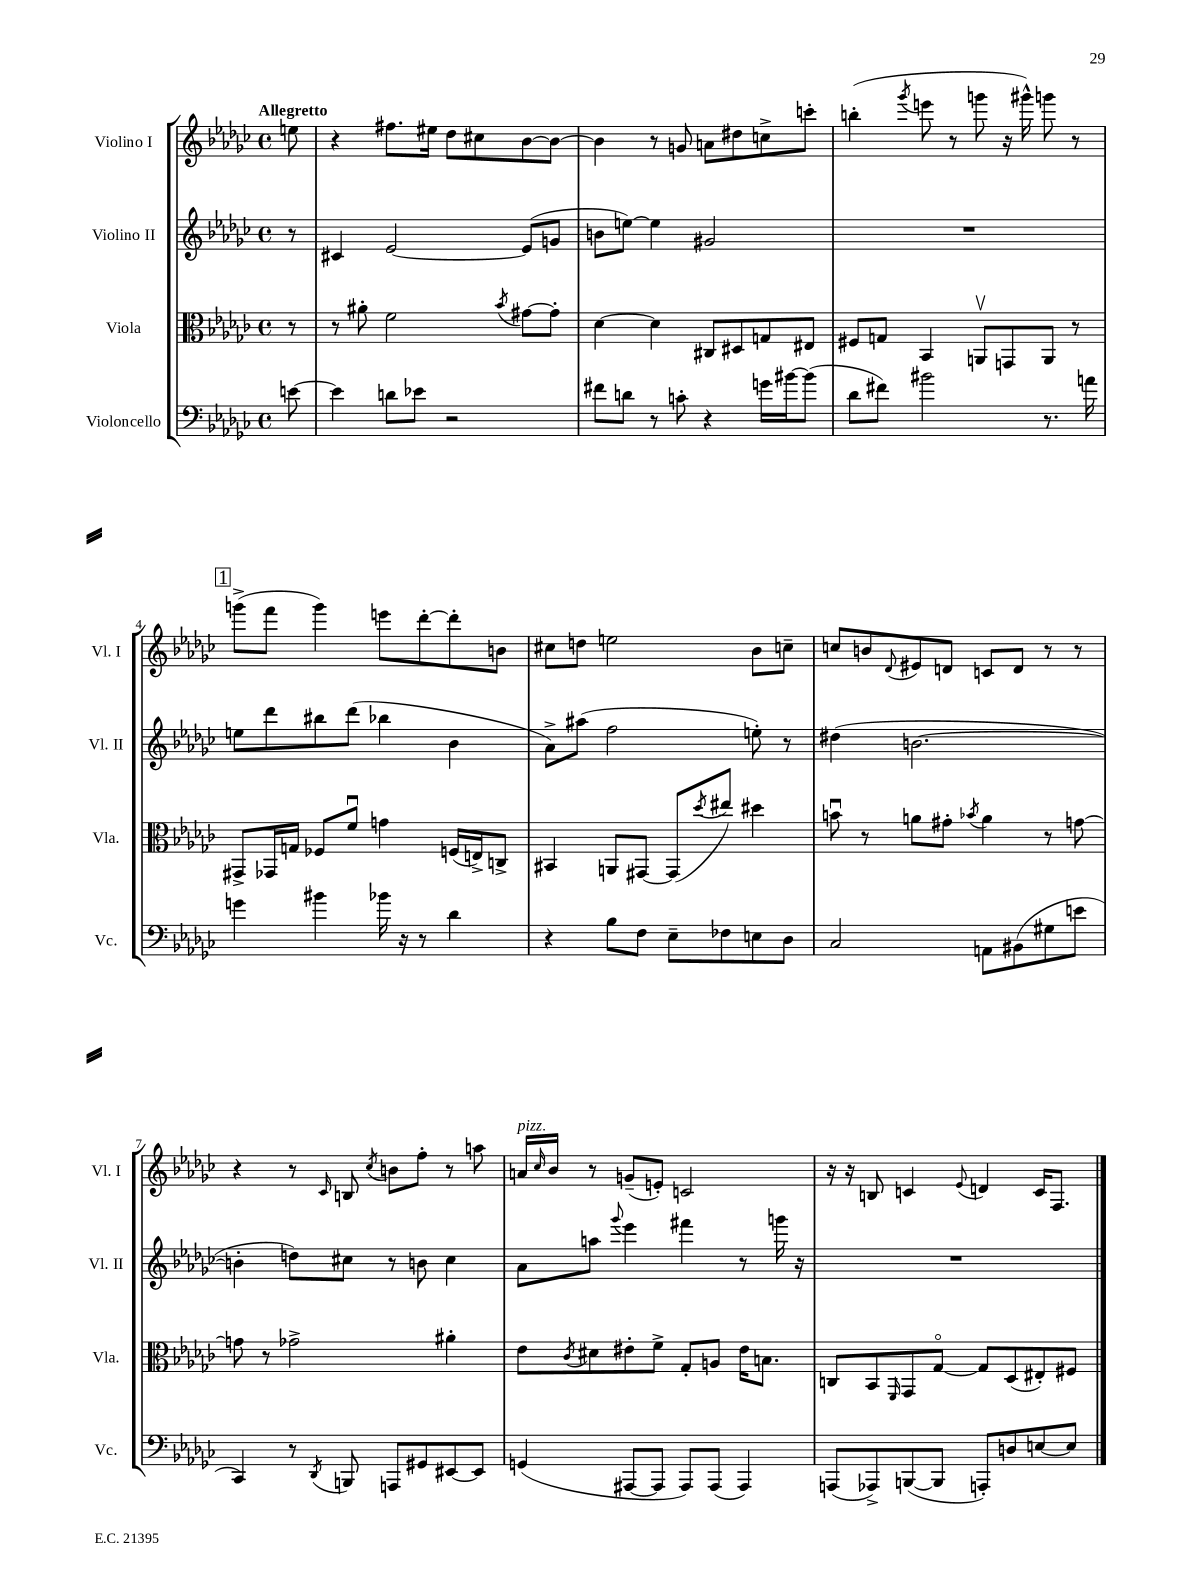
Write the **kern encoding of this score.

**kern	**kern	**kern	**kern
*part4	*part3	*part2	*part1
*staff4	*staff3	*staff2	*staff1
*I"Violoncello	*I"Viola	*I"Violino II	*I"Violino I
*I'Vc.	*I'Vla.	*I'Vl. II	*I'Vl. I
*clefF4	*clefC3	*clefG2	*clefG2
*k[b-e-a-d-g-c-]	*k[b-e-a-d-g-c-]	*k[b-e-a-d-g-c-]	*k[b-e-a-d-g-c-]
*M4/4	*M4/4	*M4/4	*M4/4
*met(c)	*met(c)	*met(c)	*met(c)
=	=	=	=
!	!	!	!LO:TX:a:B:t=Allegretto
[8en\	8r	8r	8een\
=1	=1	=1	=1
4e\]	8r	4c#X/	4r
.	8a#X'\	.	.
8dn\L	2f\	[2e-/	8.ff#X\L
8e-X\J	.	.	.
.	.	.	16ee#X\Jk
2r	.	.	8dd-\L
.	.	.	8cc#X\
.	8qb-/	.	.
.	[8g#X\L	(8e-/L]	[8b-\
.	8g#'\J]	8gn/J	8b-\J_
=2	=2	=2	=2
8f#X\L	[4d-\	8bn\L	4b-\]
8dn\J	.	[8een\J)	.
8r	4d-\]	4ee\]	8r
8cn'\	.	.	8gn/
4r	8C#X/L	2g#X/	8an\L
.	8D#X/	.	8dd#X\
16gn\LL	8Gn/	.	8ccn^\
[16b#X\J	.	.	.
(8b#\J]	8E#X/J	.	8cccn'\J
=3	=3	=3	=3
8d-\L	8F#X/L	1r	(4bbn'\
8f#X\J)	8Gn/J	.	.
.	.	.	8qggg-/
2b#X\	4BB-/	.	8eeen\
.	.	.	8r
.	8AAnv/L	.	8gggn\
.	8GGn/	.	16r
.	.	.	16ggg#X^^\)
8.r	8AA/J	.	8gggn\
.	8r	.	8r
16an\	.	.	.
!!LO:LB:g=z
!!LO:REH:place=s1:t=1
=4	=4	=4	=4
4gn\	8GG#X^/L	8een\L	(8gggn^\L
.	16GG-X/L	8ddd-\	8fff\J
.	16Gn/JJ	.	.
4b#X\	8F-X/L	8bb#X\	4ggg\)
.	8fu/J	(8ddd-\J	.
16b-X\	4gn\	4bb-X\	8eeen\L
16r	.	.	.
8r	.	.	[8ddd-'\
4d-\	(16Fn/LL	4b-\	8ddd-'\]
.	16En^/J)	.	.
.	8Cn^/J	.	8bn\J
=5	=5	=5	=5
4r	4BB#X/	8a-^\L)	8cc#X\L
.	.	(8aa#X\J	8ddn\J
8B-\L	8AAn/L	2ff\	2een\
8F\J	[8GG#X/J	.	.
8E-~\L	(8GG#/L]	.	.
.	8qdd-/	.	.
8F-X\	8ee#X/J)	.	.
8En\	4dd#X\	8een'\)	8b-\L
8D-\J	.	8r	8ccn~\J
=6	=6	=6	=6
2C-/	8bnu\	(4dd#X\	8ccn/L
.	8r	.	8bn/
.	.	.	8qqd-/
.	8an\L	[2.bn\	8e#X/
.	8g#X'\J	.	8dn/J
.	8qb-X/	.	.
8AAn\L	4a\	.	8cn/L
(8BB#X\	.	.	8d/J
8G#X\	8r	.	8r
8en\J	[8gn\	.	8r
!!LO:LB:g=z
=7	=7	=7	=7
4CC-/)	8gn\]	4bn'\]	4r
.	8r	.	.
8r	2g-X^\	8ddn\L)	8r
8qDD-/	.	.	16qqc-/
8BBBn/	.	8cc#X\J	8Bn/
.	.	.	8qcc-/
8AAAn/L	.	8r	8bn\L
8GG#X/	.	8bn\	8ff'\J
[8EE#X/	4a#X'\	4cc#\	8r
8EE#/J]	.	.	8aan\
=8	=8	=8	=8
!	!	!	!LO:TX:a:i:t=pizz.
(4GGn/	8e-\L	8a-\L	16an/LL
.	.	.	16qqcc-/
.	.	.	16b-/JJ
.	8qc-/	.	.
.	8d#X\	8aan\J	8r
.	.	8qqggg-/	.
[8AAA#X/L	8e#X'\	4eee-\	(8gn~/L
8AAA#/J]	8f^\J	.	8en'/J)
8AAA#/L)	8G-'/L	4fff#X\	2cn/
(8AAA#/J	8An/J	.	.
4AAA#/)	16e#\KL	8r	.
.	8.Bn\J	.	.
.	.	16gggn\	.
.	.	16r	.
=9	=9	=9	=9
(8AAAn/L	8Cn/L	1r	16r
.	.	.	16r
8AAA-X^/)	8BB-/	.	8Bn/
.	16qqFF/	.	.
([8BBBn/	8GG-/	.	4cn/
8BBB/J]	[8G-/J	.	.
.	.	.	8qqe-/
8AAAn'/L)	8G-/L]	.	4dn/
8Dn/	(8D-/	.	.
[8En/	8E#X'/)	.	16c/KL
.	.	.	8.F/J
8E/J]	8F#X/J	.	.
==	==	==	==
*-	*-	*-	*-
